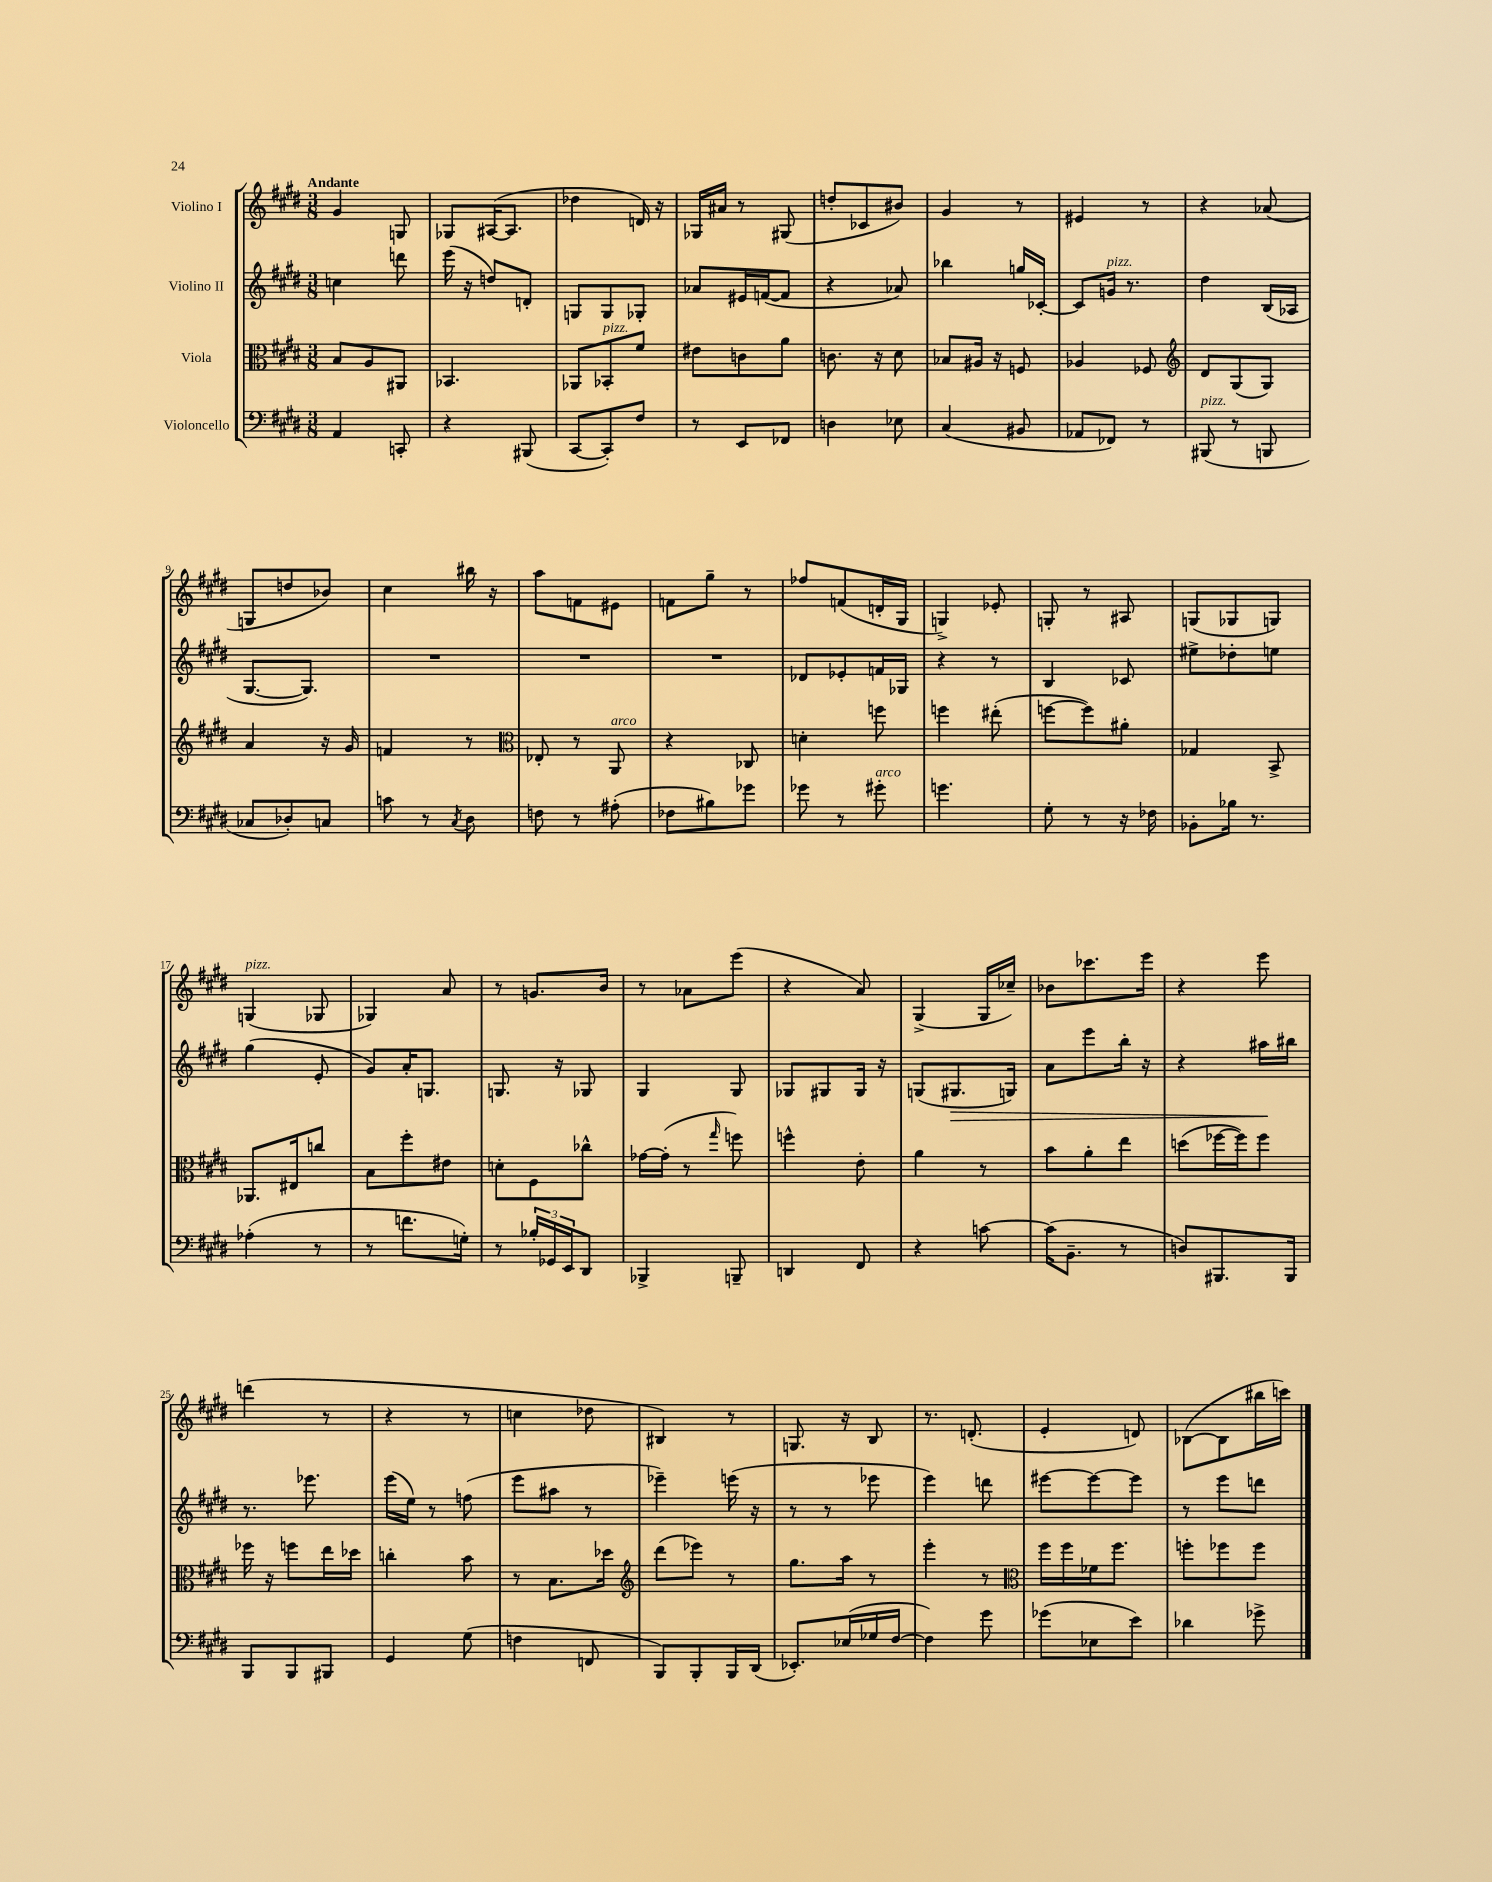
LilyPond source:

<<
\new StaffGroup <<
\new Staff = "s0" \with { instrumentName = "Violino I" } {
    \clef treble \key e \major \numericTimeSignature \time 3/8 \tempo "Andante"
    gis'4 g8 |
    ges8 ais16~( ais8. |
    des''4 d'16) r16 |
    ges16 ais'16 r8 gis8( |
    d''8-. ces'8 bis'8) |
    gis'4 r8 |
    eis'4 r8 |
    r4 aes'8( |
    g8 d''8 bes'8) |
    cis''4 bis''16 r16 |
    a''8 f'8 eis'8 |
    f'8 gis''8-- r8 |
    fes''8 f'8( d'16-. gis16 |
    g4->) ees'8-. |
    g8-. r8 ais8 |
    g8( ges8 g8) |
    g4^\markup { \italic "pizz." }( ges8 |
    ges4) a'8 |
    r8 g'8. b'16 |
    r8 aes'8 e'''8( |
    r4 a'8) |
    gis4->( gis16 ces''16--) |
    bes'8 ces'''8. e'''16 |
    r4 e'''8 |
    d'''4( r8 |
    r4 r8 |
    c''4 des''8 |
    bis4) r8 |
    g8. r16 b8 |
    r8. d'8.-.( |
    e'4-. d'8) |
    bes8~( bes8 bis''16 c'''16) \bar "|." |
}
\new Staff = "s1" \with { instrumentName = "Violino II" } {
    \clef treble \key e \major \numericTimeSignature \time 3/8
    c''4 d'''8 |
    e'''16( r16 d''8) d'8-. |
    g8 g8 ges8-. |
    aes'8 eis'16 f'16~( f'8 |
    r4 aes'8) |
    bes''4 g''16 ces'16~-. |
    ces'8 g'16^\markup { \italic "pizz." } r8. |
    dis''4 b16( aes16 |
    gis8.~ gis8.) |
    R4. |
    R4. |
    R4. |
    des'8 ees'8-. f'16 ges16 |
    r4 r8 |
    b4 ces'8 |
    eis''8-> des''8-. e''8 |
    gis''4( e'8-. |
    gis'8) a'16-. g8. |
    g8. r16 ges8 |
    gis4 gis8 |
    ges8 gis8 gis16 r16 |
    g8( gis8.\> g16) |
    a'8 e'''8 b''16-. r16 |
    r4 ais''16\! bis''16 |
    r8. ees'''8. |
    e'''16( e''16) r8 f''8( |
    e'''8 ais''8 r8 |
    ees'''4--) e'''16( r16 |
    r8 r8 ees'''8 |
    e'''4) d'''8 |
    eis'''8~ eis'''8~ eis'''8 |
    r8 e'''8 d'''8 \bar "|." |
}
\new Staff = "s2" \with { instrumentName = "Viola" } {
    \clef alto \key e \major \numericTimeSignature \time 3/8
    b8 a8 ais,8 |
    bes,4. |
    aes,8 bes,8-.^\markup { \italic "pizz." } fis'8 |
    eis'8 c'8 a'8 |
    c'8. r16 dis'8 |
    bes8 ais16 r16 f8 |
    aes4 fes8 |
    \clef treble dis'8 gis8( gis8) |
    a'4 r16 gis'16 |
    f'4 r8 |
    \clef alto ees8-. r8 a,8^\markup { \italic "arco" } |
    r4 ces8 |
    d'4-. f''8 |
    f''4 eis''8-.( |
    f''8~ f''8) ais'8-. |
    ges4 b,8-> |
    aes,8. eis16 c''8 |
    b8 fis''8-. eis'8 |
    d'8-. fis8 ces''8-^ |
    ges'16~ ges'16-.( r8 \grace { gis''16 } f''8) |
    f''4-^ e'8-. |
    a'4 r8 |
    b'8 a'8-. e''8 |
    d''8( fes''16~ fes''16) fes''8 |
    fes''16 r16 f''8 e''16 des''16 |
    c''4-. b'8 |
    r8 b8. des''16 |
    \clef treble dis'''8( ees'''8) r8 |
    gis''8. a''16 r8 |
    e'''4-. r8 |
    \clef alto fis''16 fis''16 fes'16 fis''8. |
    f''8-. fes''8 fes''8 \bar "|." |
}
\new Staff = "s3" \with { instrumentName = "Violoncello" } {
    \clef bass \key e \major \numericTimeSignature \time 3/8
    a,4 c,8-. |
    r4 bis,,8( |
    cis,8~ cis,8-.) fis8 |
    r8 e,8 fes,8 |
    d4 ees8 |
    cis4( bis,8 |
    aes,8 fes,8) r8 |
    bis,,8^\markup { \italic "pizz." }( r8 b,,8 |
    ces8 des8-.) c8 |
    c'8 r8 \acciaccatura { cis8 } dis8 |
    f8 r8 ais8-.( |
    fes8 bis8) ges'8 |
    ges'8 r8 gis'8-.^\markup { \italic "arco" } |
    g'4. |
    gis8-. r8 r16 fes16 |
    bes,8-. bes16 r8. |
    aes4-.( r8 |
    r8 f'8. g16-.) |
    r8 \tuplet 3/2 { bes16-. ges,16 e,16 } dis,8 |
    bes,,4-> b,,8-- |
    d,4 fis,8 |
    r4 c'8~ |
    c'16( b,8.-- r8 |
    d8) bis,,8. bis,,16 |
    b,,8 b,,8 bis,,8 |
    gis,4 gis8( |
    f4 f,8 |
    b,,8) b,,8-. b,,16 dis,16( |
    ees,8.-.) ees16( ges16 fis16~ |
    fis4) gis'8 |
    ges'8( ees8 e'8) |
    des'4 ges'8-> \bar "|." |
}
>>
>>
